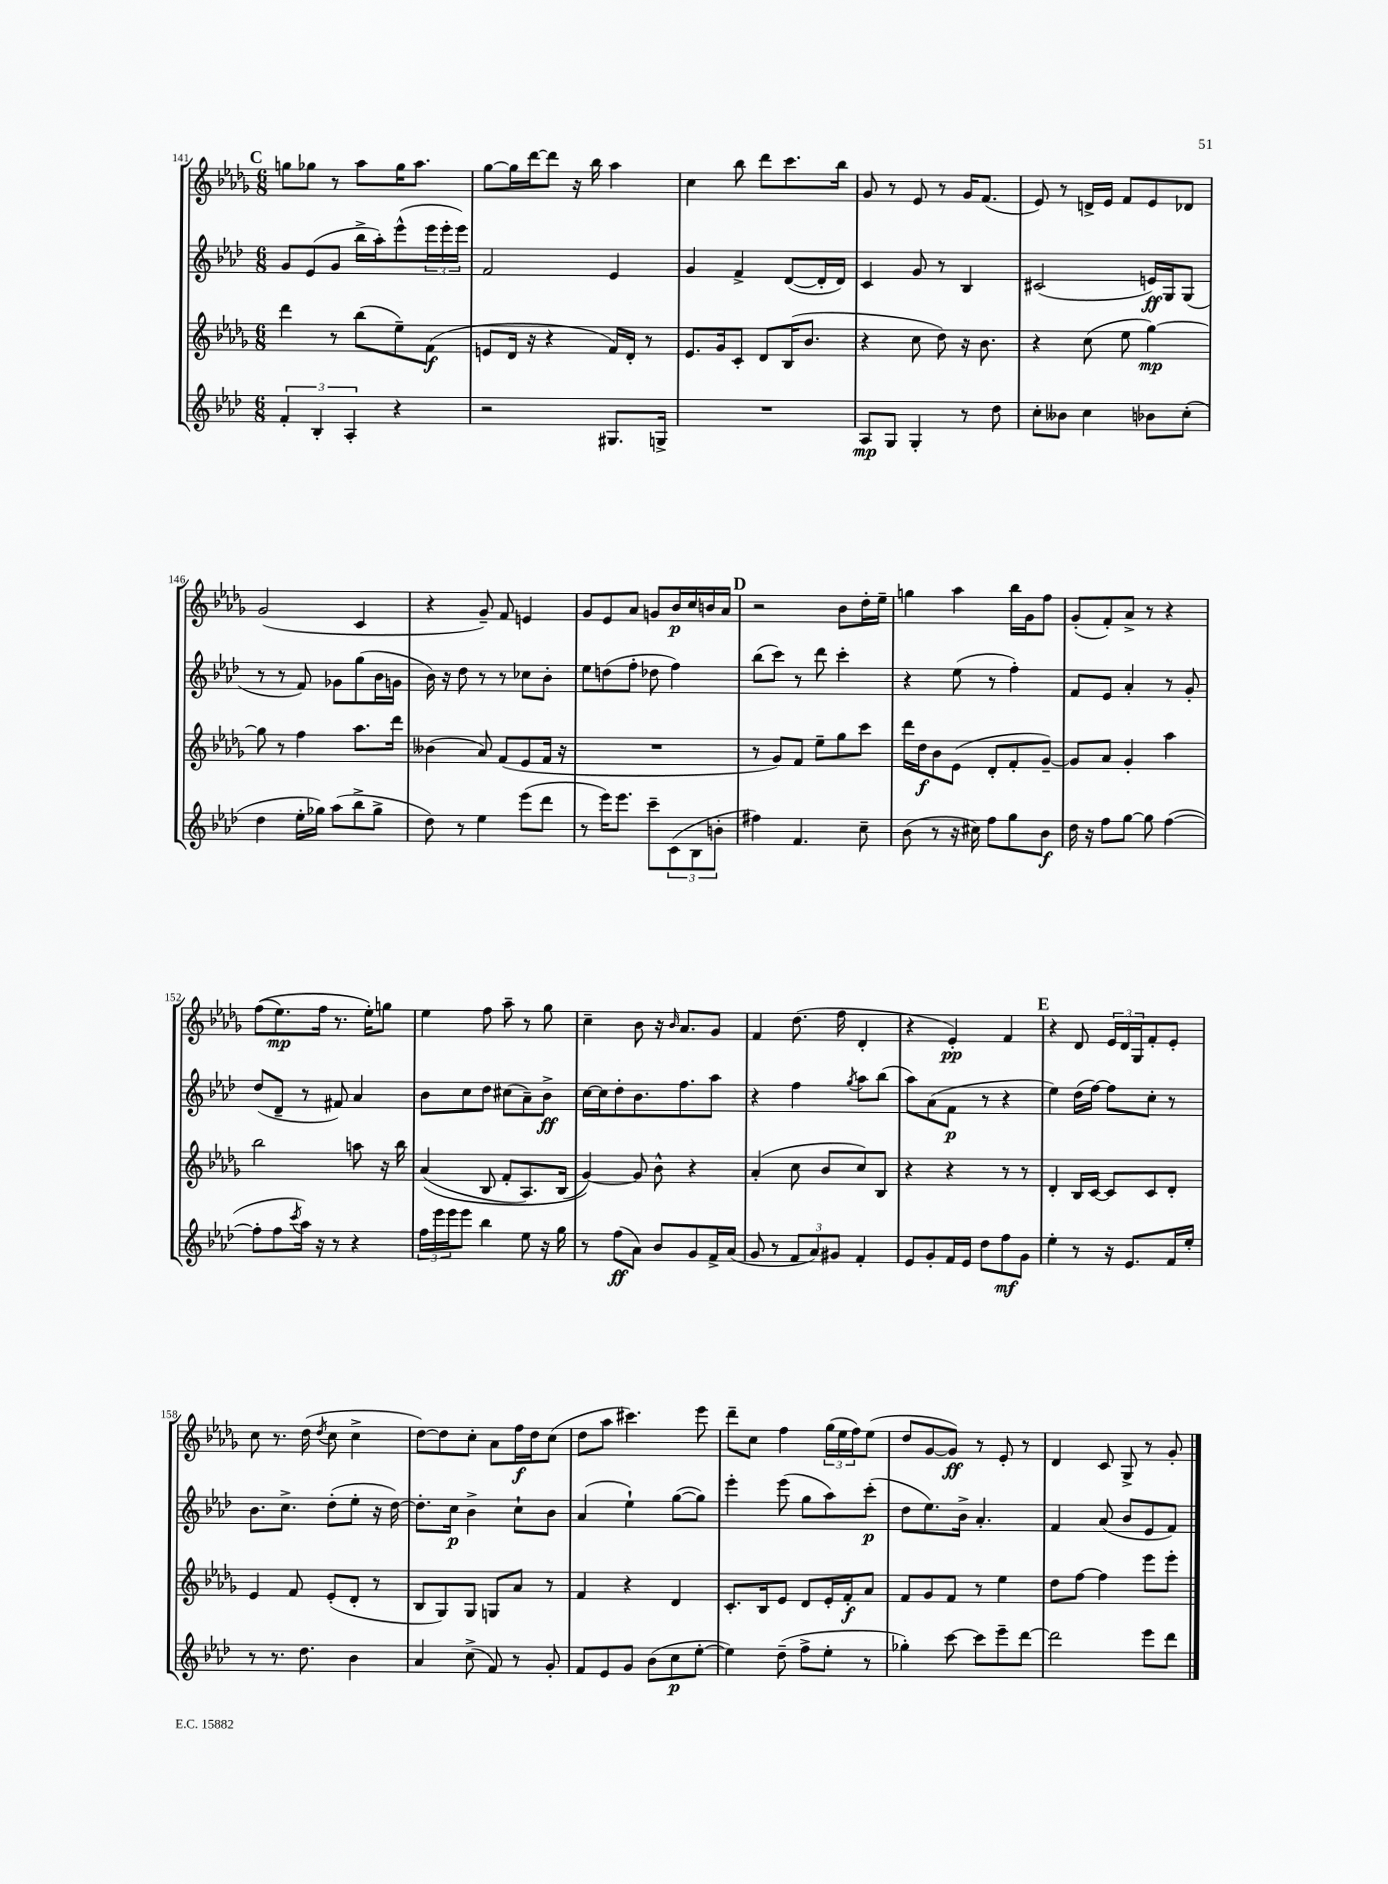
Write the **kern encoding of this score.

**kern	**kern	**kern	**kern
*staff4	*staff3	*staff2	*staff1
*clefG2	*clefG2	*clefG2	*clefG2
*k[b-e-a-d-]	*k[b-e-a-d-g-]	*k[b-e-a-d-]	*k[b-e-a-d-g-]
*M6/8	*M6/8	*M6/8	*M6/8
6f'	4ddd-	8g	8gg
.	.	(8e-	8gg-
6B-'	.	.	.
.	8r	8g	8r
6A-'	.	.	.
.	(8bb-	16bb-^	8aa-
.	.	16aa-')	.
4r	8ee-~)	(8eee-^^	16gg-
.	.	.	8.aa-
.	(8f	24eee-	.
.	.	24eee-'	.
.	.	24eee-)	.
=	=	=	=
2r	8e	2f	[8gg-
.	16d-	.	16gg-]
.	16r	.	[16ddd-
.	4r	.	8ddd-]
.	.	.	16r
.	.	.	16bb-
8.G#	16f)	4e-	4aa-
.	16d-'	.	.
.	8r	.	.
16G^	.	.	.
=	=	=	=
2.r	8.e-	4g	4cc
.	16g-	.	.
.	8c'	4f^	8bb-
.	8d-	.	8ddd-
.	(16B-	([8d-	8.ccc
.	8.b-	.	.
.	.	16d-']	.
.	.	16d-)	16bb-
=	=	=	=
8A-	4r	4c	8g-
8G	.	.	8r
4G'	8cc	8g	8e-
.	8dd-)	8r	8r
8r	16r	4B-	16g-
.	8.b-	.	(8.f
8dd-	.	.	.
=	=	=	=
8cc'	4r	(2c#	8e-)
8b--	.	.	8r
4cc	(8cc	.	16d^
.	.	.	16e-
.	8ee-	.	8f
8b-	[4gg-)	16e)	8e-
.	.	16G	.
(8cc'	.	(8G	8d-
=	=	=	=
4dd-	8gg-]	8r	(2g-
.	8r	8r	.
16ee-'	4ff	8f)	.
16gg-)	.	.	.
(8aa-	.	8g-	.
8bb-^	8.aa-	(8gg	4c
8gg-^	.	16b-	.
.	16ddd-	16g	.
=	=	=	=
8dd-)	(4b--	16b-)	4r
.	.	16r	.
8r	.	8dd-	.
4ee-	8a-)	8r	8g-~)
.	(8f	8r	8f
(8eee-	8e-	8cc-	4e
8ddd-	16f	8b-'	.
.	16r	.	.
=	=	=	=
8r	2.r	8ee-	8g-
16eee-)	.	(8dd	8e-
8.eee-	.	.	.
.	.	8ff'	8a-
8ccc~	.	8dd-	8g
(12c	.	4ff)	16b-
.	.	.	16cc
12B-	.	.	.
.	.	.	16b
12b'	.	.	.
.	.	.	16a-
=	=	=	=
4ff#)	8r	(8bb-	2r
.	8g-)	8ccc)	.
4.f	8f	8r	.
.	8ee-~	8ddd-	.
.	8gg-	4ccc'	8b-
8cc~	8ccc	.	16dd-'
.	.	.	16ee-~
=	=	=	=
(8b-	16ddd-	4r	4gg
.	16dd-	.	.
8r	8b-	.	.
16r	(8e-	(8ee-	4aa-
16cc#)	.	.	.
8ff	8d-'	8r	.
8gg	8f'	4ff')	16bb-
.	.	.	16g-
8b-	[8g-~)	.	8ff
=	=	=	=
16dd-	8g-]	8f	(8g-'
16r	.	.	.
8ff	8a-	8e-	8f')
[8gg	4g-'	4a-'	8a-^
8gg]	.	.	8r
([4ff	4aa-	8r	4r
.	.	8g'	.
=	=	=	=
8ff']	2bb-	(8dd-	&((8ff
8ff	.	8d-~	8.ee-)
8qccc	.	.	.
16aa-)	.	8r	.
16r	.	.	16ff
8r	.	8f#)	8.r
4r	8aa	4a-	.
.	.	.	16ee-'&)
.	16r	.	8gg
.	16bb-	.	.
=	=	=	=
24ff	&((4a-	8b-	4ee-
24eee-	.	.	.
24eee-	.	.	.
8eee-	.	8cc	.
4bb-	8B-	8dd-	8ff
.	8f'	(8cc#	8aa-~
8ee-	8.A-)	8a-~)	8r
16r	.	8b-^	8gg-
16gg	(16B-	.	.
=	=	=	=
8r	[4g-)&)	[16cc	4cc~
.	.	16cc]	.
(8ff	.	8dd-'	.
8a-)	8g-]	8.b-	8b-
8b-	8b-^^	.	16r
.	.	.	16qqb-
.	.	8.ff	8.a-
8g	4r	.	.
16f^	.	8aa-	8g-
(16a-	.	.	.
=	=	=	=
8g	(4a-'	4r	4f
8r	.	.	.
12f	8cc	4ff	(8.dd-
12a-)	.	.	.
.	8b-	.	.
12g#	.	.	.
.	.	.	16ff
.	.	8qgg	.
4f'	8cc)	8aa-	4d-'
.	8B-	(8bb-	.
=	=	=	=
8e-	4r	8aa-)	4r
8g'	.	(8a-	.
16f	4r	8f	4e-')
16e-	.	.	.
8dd-	.	8r	.
8ff	8r	4r	4f
8g	8r	.	.
=	=	=	=
4ee-'	4d-'	4ee-)	4r
8r	16B-	(16dd-	8d-
.	[16c	[16ff)	.
16r	8c]	8ff]	24e-
.	.	.	24d-
8.e-	.	.	.
.	.	.	24G-
.	8c	8cc'	8f'
16f	8d-'	8r	8e-'
16ee-'	.	.	.
=	=	=	=
8r	4e-	8.b-	8cc
8.r	.	.	8.r
.	.	8.cc^	.
.	8f	.	.
8.dd-	.	.	(16dd-
.	.	.	8qdd-
.	(8e-'	(8dd-'	8cc
4b-	8d-'	8ee-'	4cc^
.	8r	16r	.
.	.	[16dd-)	.
=	=	=	=
4a-	8B-	8.dd-']	[8dd-)
.	8G-)	.	8dd-]
.	.	16cc	.
(8cc^	8G-	4b-^	8cc'
8f)	8G	.	8a-
8r	8a-	8cc`	16ff
.	.	.	16dd-
8g'	8r	8b-	(8cc
=	=	=	=
8f	4f	(4a-	8dd-
8e-	.	.	8aa-
8g	4r	4ee-`)	4.ccc#)
(8b-	.	.	.
8cc	4d-	([8gg	.
[8ee-'	.	8gg])	8eee-
=	=	=	=
4ee-])	8.c'	4eee-'	8ddd-~
.	.	.	8cc
.	16B-	.	.
(8dd-~	8e-	(8eee-	4ff
8ff^	8d-	8gg	.
8ee-'	16e-'	8aa-)	(24gg-
.	.	.	24ee-
.	16f'	.	.
.	.	.	24ff)
8r	8a-	(8ccc'	(8ee-
=	=	=	=
4gg-')	8f	8dd-	8dd-
.	8g-	8.ee-)	[8g-
[8ccc	8f	.	8g-])
.	.	16b-^	.
8ccc]	8r	4.a-'	8r
8eee-~	4ee-	.	8e-'
[8ddd-	.	.	8r
=	=	=	=
2ddd-]	8dd-	4f	4d-
.	[8ff	.	.
.	4ff]	(8a-	8c
.	.	8b-	8G-^
8eee-	8eee-	8e-	8r
8ddd-	8eee-'	8f)	8g-'
==	==	==	==
*-	*-	*-	*-
